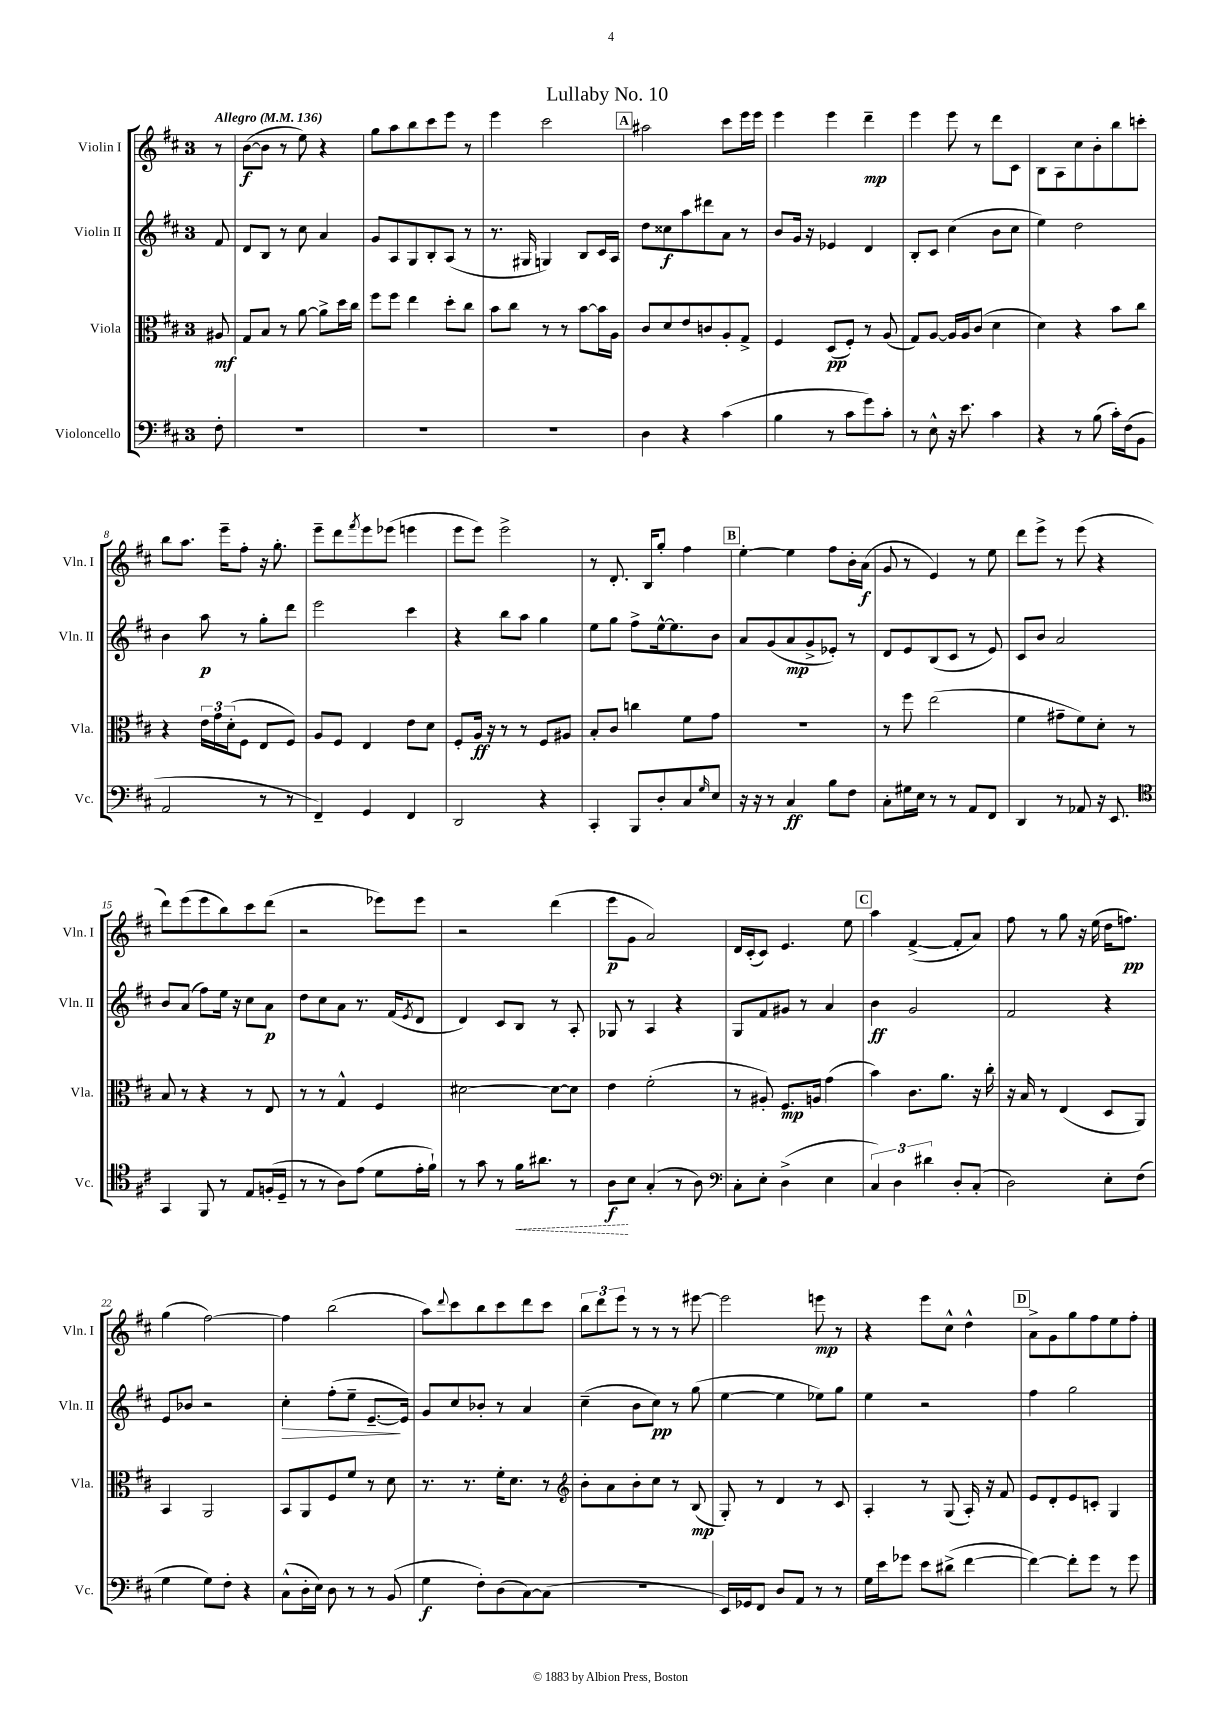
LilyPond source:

\header { title = "Lullaby No. 10" }
<<
\new StaffGroup <<
\new Staff = "s0" \with { instrumentName = "Violin I" shortInstrumentName = "Vln. I" } {
    \clef treble \key d \major \once \override Staff.TimeSignature.style = #'single-digit \time 3/4 \partial 8 \tempo "Allegro" 4 = 136
    r8 |
    b'8~\f( b'8 r8 e''8) r4 |
    g''8 a''8 b''8 cis'''8 e'''8 r8 |
    e'''4 cis'''2 |
    \mark \markup { \box "A" } ais''2 cis'''8 e'''16 e'''16 |
    e'''4 e'''4 d'''4--\mp |
    e'''4 e'''8 r8 d'''8 cis'8 |
    b8 a8 cis''8 b'8-. b''8 c'''8-. |
    b''8 a''8. e'''16-- fis''8-. r16 g''8.-. |
    e'''8-- d'''8 \acciaccatura { fis'''8 } e'''8 ees'''8( e'''4 |
    e'''8 e'''8) e'''2-> |
    r8 d'8.-. b16 g''8-. fis''4 |
    \mark \markup { \box "B" } e''4~-. e''4 fis''8 b'16-. a'16\f( |
    g'8 r8 e'4) r8 e''8 |
    d'''8 e'''8-> r8 e'''8( r4 |
    d'''8) e'''8( e'''8 b''8) cis'''8 d'''8( |
    r2 ees'''8) ees'''8 |
    r2 d'''4( |
    e'''8\p g'8 a'2) |
    d'16 cis'16-.( cis'8) e'4. e''8 |
    \mark \markup { \box "C" } a''4 fis'4~->( fis'8-. a'8) |
    fis''8 r8 g''8 r16 e''16( d''16 f''8.\pp) |
    g''4( fis''2~) |
    fis''4 b''2( |
    a''8) \appoggiatura { d'''8 } cis'''8 b''8 cis'''8 d'''8 cis'''8 |
    \tuplet 3/2 { b''8 d'''8 e'''8 } r8 r8 r8 eis'''8~ |
    eis'''2 e'''8\mp r8 |
    r4 e'''8 cis''8-^ d''4-^ |
    \mark \markup { \box "D" } a'8-> g'8 g''8 fis''8 e''8 fis''8-. \bar "|." |
}
\new Staff = "s1" \with { instrumentName = "Violin II" shortInstrumentName = "Vln. II" } {
    \clef treble \key d \major \once \override Staff.TimeSignature.style = #'single-digit \time 3/4 \partial 8
    fis'8 |
    d'8 b8 r8 cis''8 a'4 |
    g'8 a8 g8 b8-. a8( r8 |
    r8. gis16 g4) b8 cis'16 a16 |
    \mark \markup { \box "A" } d''8 cisis''8\f a''8 dis'''8 a'8 r8 |
    b'8 g'16 r16 ees'4 d'4 |
    b8-. cis'8 cis''4( b'8 cis''8 |
    e''4) d''2 |
    b'4 a''8\p r8 g''8-. d'''8 |
    e'''2 cis'''4 |
    r4 b''8 a''8 g''4 |
    e''8 g''8 fis''8-> e''16~-^ e''8. b'8 |
    \mark \markup { \box "B" } a'8 g'8( a'8\mp g'8-> ees'8-.) r8 |
    d'8 e'8 b8( cis'8 r8 e'8) |
    cis'8 b'8 a'2 |
    b'8 a'8( fis''8) e''16 r16 cis''8 a'8\p |
    d''8 cis''8 a'8 r8. fis'16( \acciaccatura { e'8 } d'8 |
    d'4) cis'8 b8 r8 a8-. |
    ges8 r8 a4 r4 |
    g8 fis'8 gis'8 r8 a'4 |
    \mark \markup { \box "C" } b'4\ff g'2 |
    fis'2 r4 |
    e'8 bes'8 r2 |
    cis''4-.\> fis''8-.( e''8-- e'8.~--\! e'16) |
    g'8 cis''8 bes'8-. r8 a'4 |
    cis''4--( b'8 cis''8\pp) r8 g''8( |
    e''4~ e''4 ees''8) g''8 |
    e''4 r2 |
    \mark \markup { \box "D" } fis''4 g''2 \bar "|." |
}
\new Staff = "s2" \with { instrumentName = "Viola" shortInstrumentName = "Vla." } {
    \clef alto \key d \major \once \override Staff.TimeSignature.style = #'single-digit \time 3/4 \partial 8
    ais8\mf |
    g8 b8 r8 a'8~ a'8-> d''16 cis''16 |
    fis''8 fis''8 e''4 d''8-. cis''8 |
    b'8 cis''8 r8 r8 b'8~ b'16 a16 |
    \mark \markup { \box "A" } cis'8 d'8 e'8 c'8 a8-. g8-> |
    fis4 d8\pp( fis8-.) r8 a8( |
    g8) a8~ a16 a16 cis'8( d'4 |
    d'4) r4 b'8 cis''8 |
    r4 \tuplet 3/2 { e'16 g'16 d'16-.( } fis8 e8 fis8) |
    a8 fis8 e4 e'8 d'8 |
    fis8-. a16\ff r16 r8 r8 fis8 ais8 |
    b8-. cis'8 c''4 fis'8 g'8 |
    \mark \markup { \box "B" } R2. |
    r8 fis''8 e''2( |
    fis'4 gis'8-- fis'8) d'8-. r8 |
    b8 r8 r4 r8 e8 |
    r8 r8 g4-^ fis4 |
    dis'2~ dis'8~ dis'8 |
    e'4 fis'2-.( |
    r8 ais8-.) fis8.\mp a16 g'4( |
    \mark \markup { \box "C" } b'4) cis'8. a'8. r16 cis''16-. |
    r16 b16 r8 e4( d8 a,8) |
    b,4 a,2 |
    b,8 a,8 fis8 fis'8 r8 d'8 |
    r8. r8. fis'16-. d'8. r8 |
    \clef treble b'8-. a'8 b'8-. cis''8 r8 b8\mp( |
    g8-.) r8 d'4 r8 cis'8 |
    a4-. r8 g8( a16-.) r16 fis'8 |
    \mark \markup { \box "D" } e'8 d'8-. e'8 c'8-. g4 \bar "|." |
}
\new Staff = "s3" \with { instrumentName = "Violoncello" shortInstrumentName = "Vc." } {
    \clef bass \key d \major \once \override Staff.TimeSignature.style = #'single-digit \time 3/4 \partial 8
    fis8-. |
    R2. |
    R2. |
    R2. |
    \mark \markup { \box "A" } d4 r4 cis'4( |
    b4 r8 cis'8 g'8) cis'8-. |
    r8 e8-^ r16 e'8. cis'4 |
    r4 r8 b8( cis'16-.) fis16( b,8 |
    a,2 r8 r8 |
    fis,4--) g,4 fis,4 |
    d,2 r4 |
    cis,4-. b,,8 d8-. cis8 \grace { g16 } e8 |
    \mark \markup { \box "B" } r16 r16 r8 cis4\ff b8 fis8 |
    cis8-. gis16 e16 r8 r8 a,8 fis,8 |
    d,4 r8 aes,8 r16 e,8. |
    \clef tenor g,4 fis,8 r8 e8 f16-.( d16-- |
    r8 r8 a8) e'8( d'8 e'16-. fis'16-!) |
    r8 g'8 r8 \once \override Hairpin.style = #'dashed-line fis'16\< ais'8. r8 |
    a8\f\! b8 g4-.( r8 a8) |
    \clef bass cis8-. e8-. d4->( e4 |
    \mark \markup { \box "C" } \tuplet 3/2 { cis4) d4 dis'4 } d8-. cis8-.( |
    d2) e8-. fis8( |
    g4 g8) fis8-. r4 |
    cis8-^( d16-. e16) d8 r8 r8 b,8( |
    g4\f fis8-.) d8( cis8~) cis8( |
    R2. |
    e,16) ges,16 fis,8 d8 a,8 r8 r8 |
    g16 e'16 ges'8 e'8 dis'8->( fis'4~ |
    \mark \markup { \box "D" } fis'4~) fis'8-. g'8 r8 g'8 \bar "|." |
}
>>
>>
